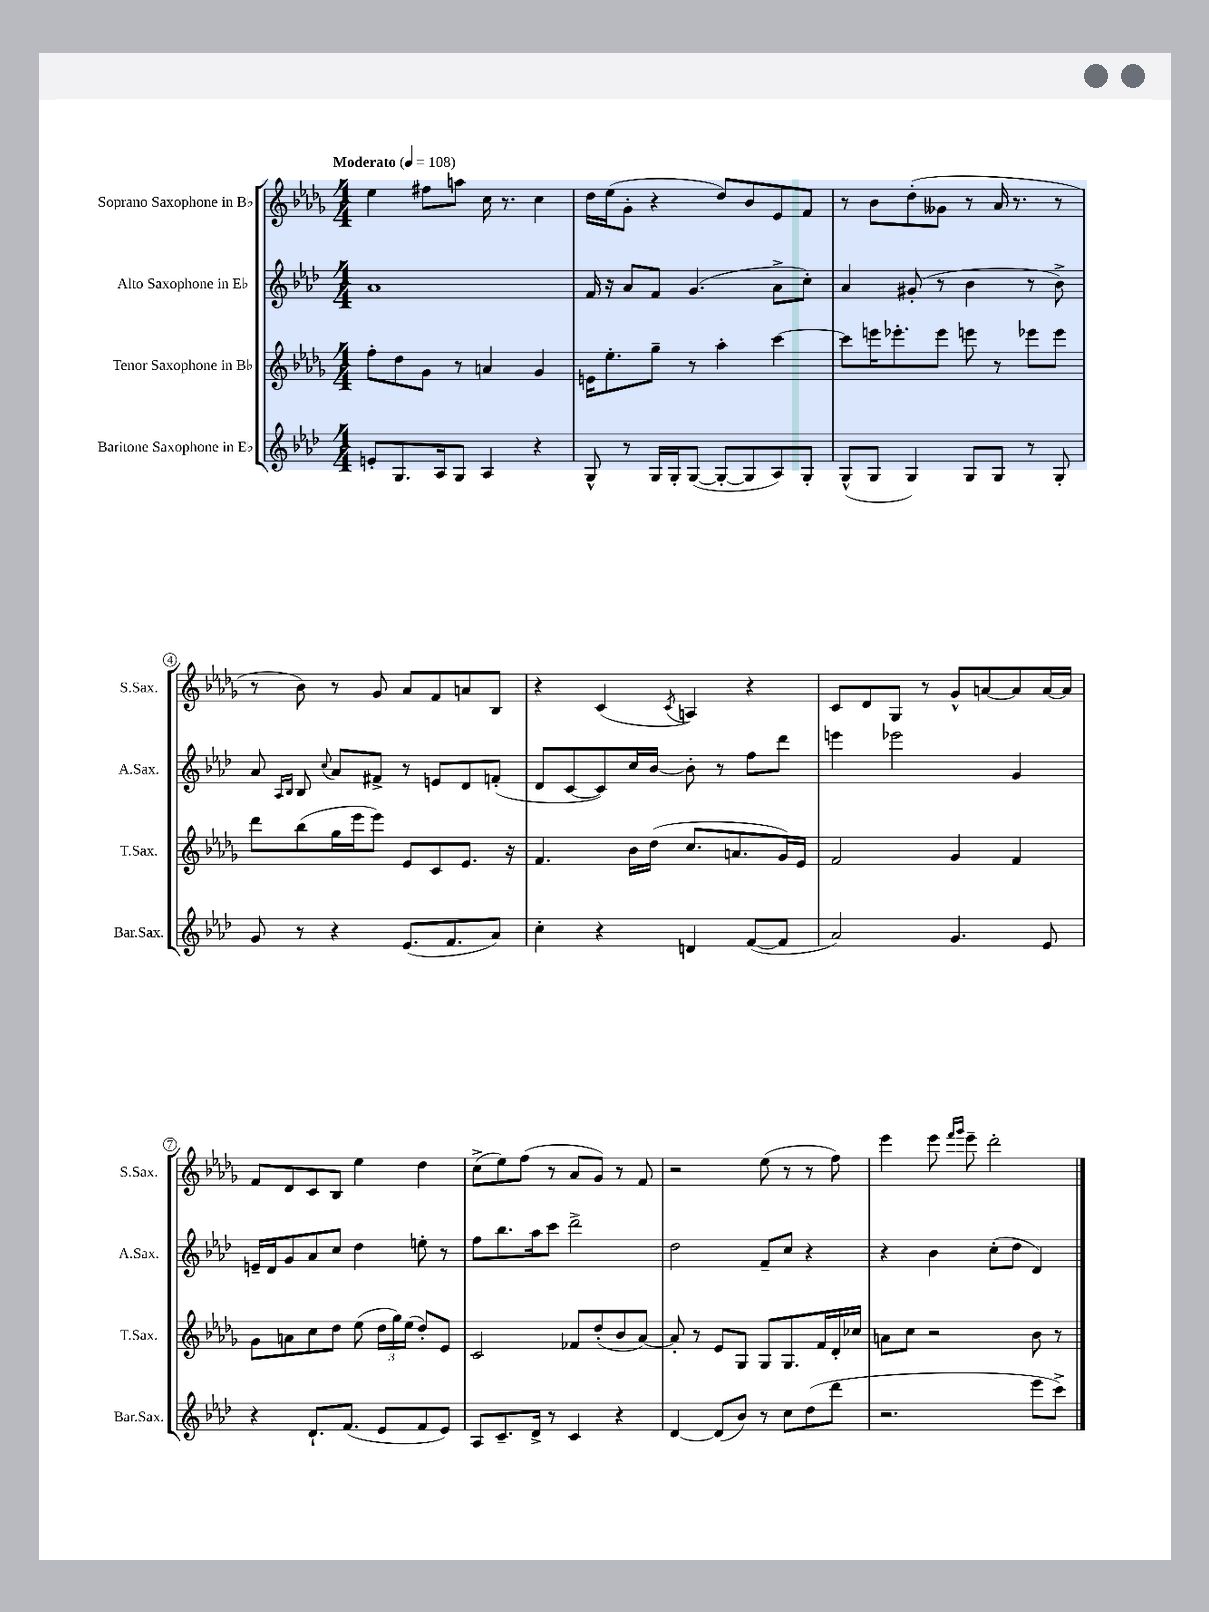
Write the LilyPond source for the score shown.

<<
\new StaffGroup <<
\new Staff = "s0" \with { instrumentName = "Soprano Saxophone in Bb" shortInstrumentName = "S.Sax." } {
    \clef treble \key des \major \numericTimeSignature \time 4/4 \tempo "Moderato" 4 = 108
    \autoBeamOff ees''4 fis''8[ a''8] c''16 r8. c''4 |
    des''16[ ees''16( ges'8]-. r4 des''8[) bes'8 ees'8 f'8] |
    r8 bes'8[ des''8-.( geses'8] r8 aes'16 r8. r8 |
    r8 bes'8) r8 ges'8 aes'8[ f'8 a'8 bes8] |
    r4 c'4( \acciaccatura { c'8 } a4) r4 |
    c'8[ des'8 ges8] r8 ges'8[-^ a'8~ a'8 a'16~ a'16] |
    f'8[ des'8 c'8 bes8] ees''4 des''4 |
    c''8[->( ees''8) f''8]( r8 aes'8[ ges'8]) r8 f'8 |
    r2 ees''8( r8 r8 f''8) |
    ees'''4 ees'''8 \grace { f'''16[ ges'''16] } ees'''8-- des'''2-. \bar "|." |
}
\new Staff = "s1" \with { instrumentName = "Alto Saxophone in Eb" shortInstrumentName = "A.Sax." } {
    \clef treble \key aes \major \numericTimeSignature \time 4/4
    \autoBeamOff aes'1 |
    f'16 r16 aes'8[ f'8] g'4.( aes'8[-> c''8]-.) |
    aes'4 gis'8-.( r8 bes'4 r8 bes'8->) |
    aes'8 \grace { aes16[ bes16] } bes8 \appoggiatura { c''8 } aes'8[ fis'8]-> r8 e'8[ des'8 f'8]-.( |
    des'8[ c'8~ c'8) c''16 bes'16]~ bes'8-. r8 f''8[ des'''8] |
    e'''4 ees'''2 g'4 |
    e'16[-- des'16 g'8 aes'8 c''8] des''4 e''8-. r8 |
    f''8[ bes''8. aes''16 c'''8] des'''2-> |
    des''2 f'8[-- c''8] r4 |
    r4 bes'4 c''8[-.( des''8] des'4) \bar "|." |
}
\new Staff = "s2" \with { instrumentName = "Tenor Saxophone in Bb" shortInstrumentName = "T.Sax." } {
    \clef treble \key des \major \numericTimeSignature \time 4/4
    \autoBeamOff f''8[-. des''8 ges'8] r8 a'4 ges'4 |
    e'16[ ees''8.-. ges''8]-- r8 aes''4-. c'''4~ |
    c'''8[ e'''16 ees'''8.-. ees'''8] e'''8 r8 ees'''8[ ees'''8] |
    des'''8[ bes''8( ges''16 ees'''16 ees'''8]) ees'8[ c'8 ees'8.] r16 |
    f'4. bes'16[ des''16]( c''8.[ a'8. ges'16) ees'16] |
    f'2 ges'4 f'4 |
    ges'8[ a'8 c''8 des''8] ees''8( \tuplet 3/2 { des''16[ ges''16) ees''16]( } des''8[-.) ees'8] |
    c'2 fes'8[ des''8-.( bes'8 aes'8]~) |
    aes'8-. r8 ees'8[ ges8] ges8[ ges8. f'16 des'16-. ces''16] |
    a'8[ c''8] r2 bes'8 r8 \bar "|." |
}
\new Staff = "s3" \with { instrumentName = "Baritone Saxophone in Eb" shortInstrumentName = "Bar.Sax." } {
    \clef treble \key aes \major \numericTimeSignature \time 4/4
    \autoBeamOff e'8[-. g8. aes16 g8] aes4 r4 |
    g8-^ r8 g16[ g16-. g8]~( g8[~-. g8 aes8) g8]-. |
    g8[-^( g8] g4) g8[ g8] r8 g8-. |
    g'8 r8 r4 ees'8.[( f'8. aes'8]) |
    c''4-. r4 d'4 f'8[~( f'8] |
    aes'2) g'4. ees'8 |
    r4 des'8.[-! f'8.]( ees'8[ f'8 ees'8]) |
    aes8[ c'8.-- des'16]-> r8 c'4 r4 |
    des'4~ des'8[( bes'8]) r8 c''8[ des''8( des'''8] |
    r2. ees'''8[ c'''8]->) \bar "|." |
}
>>
>>
\layout { \context { \Score \override BarNumber.stencil = #(make-stencil-circler 0.1 0.3 ly:text-interface::print) } }
